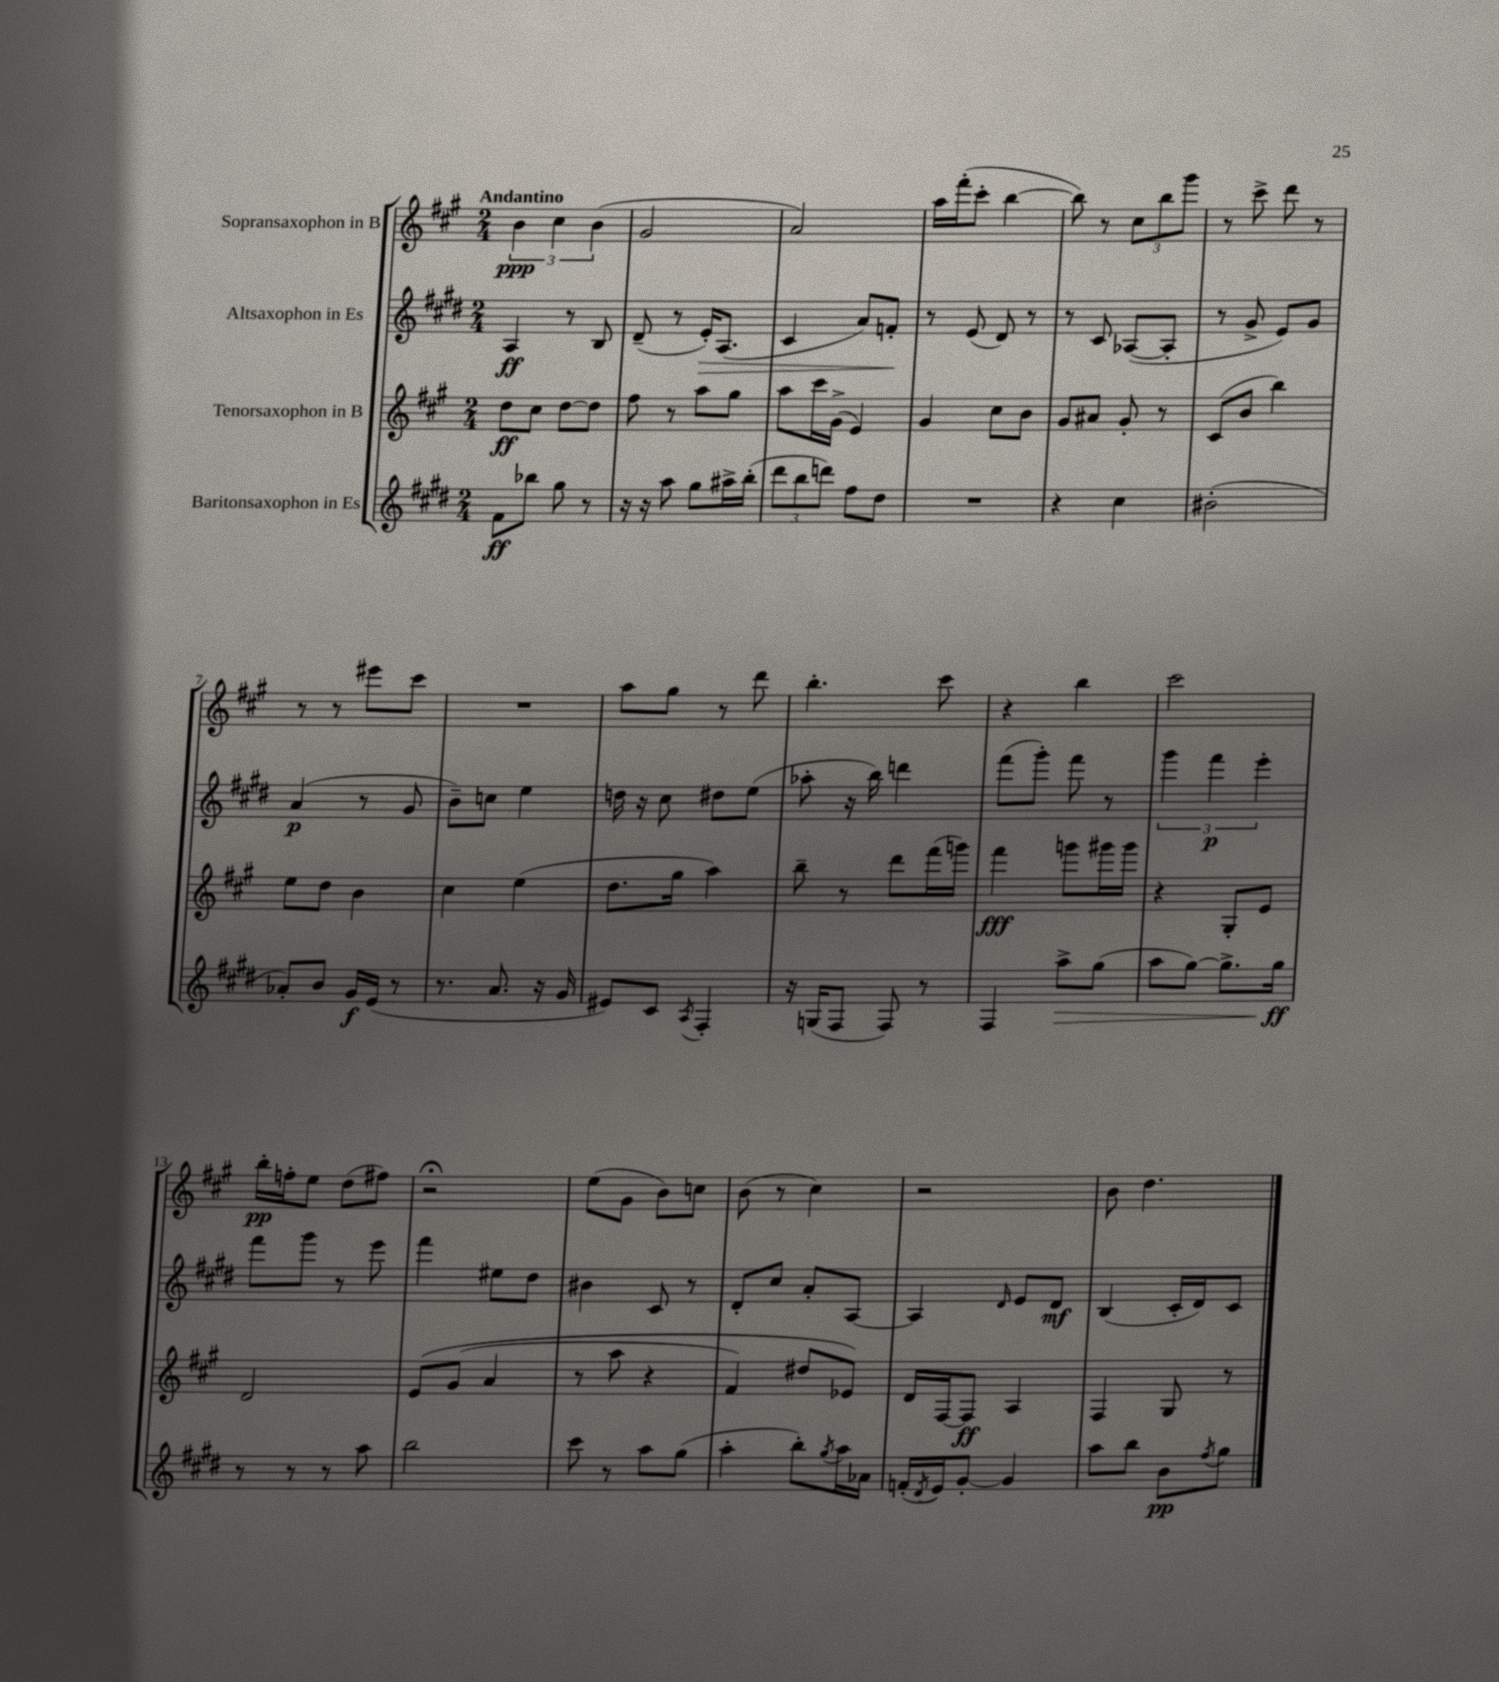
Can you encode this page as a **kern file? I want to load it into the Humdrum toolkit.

**kern	**kern	**kern	**kern
*staff4	*staff3	*staff2	*staff1
*clefG2	*clefG2	*clefG2	*clefG2
*k[f#c#g#d#]	*k[f#c#g#]	*k[f#c#g#d#]	*k[f#c#g#]
*M2/4	*M2/4	*M2/4	*M2/4
8f#	8dd	4A	6b
8bb-	8cc#	.	.
.	.	.	6cc#
8gg#	[8dd	8r	.
.	.	.	(6b
8r	8dd]	8B	.
=	=	=	=
16r	8ff#	(8d#~	2g#
16r	.	.	.
8aa	8r	8r	.
8gg#	8aa	16e')	.
.	.	(8.A	.
16aa#^	8gg#	.	.
(16bb'	.	.	.
=	=	=	=
12ddd#	8aa	4c#	2a)
12bb	.	.	.
.	16ccc#	.	.
12ddd)	.	.	.
.	(16g#^	.	.
8ff#	4e)	8a)	.
8dd#	.	8f'	.
=	=	=	=
2r	4g#	8r	16aa
.	.	.	(16fff#'
.	.	(8e	8ccc#'
.	8cc#	8d#)	[4bb
.	8b	8r	.
=	=	=	=
4r	8g#	8r	8bb])
.	8a#	8c#	8r
4cc#	8g#'	([8A-	12cc#
.	.	.	12bb
.	8r	8A-']	.
.	.	.	12ggg#
=	=	=	=
(2b#'	(8c#	8r	8r
.	8b	8g#^	8ccc#^
.	4bb)	8e)	8ddd
.	.	8g#	8r
=	=	=	=
8a-')	8ee	(4a	8r
8b	8dd	.	8r
16g#	4b	8r	8eee#
(16e	.	.	.
8r	.	8g#	8ccc#
=	=	=	=
8.r	4cc#	8b~)	2r
.	.	8cc	.
8.a	.	.	.
.	(4ee	4ee	.
16r	.	.	.
16g#	.	.	.
=	=	=	=
8e#)	8.dd	16dd	8aa
.	.	16r	.
8c#	.	8cc#	8gg#
.	16gg#	.	.
8qA	.	.	.
4F#'	4aa)	8dd#	8r
.	.	(8ee	8ddd
=	=	=	=
16r	8bb~	8aa-'	4.bb'
(16G	.	.	.
8F#	8r	16r	.
.	.	16bb)	.
8F#)	8ddd	4ddd	.
8r	(16fff#	.	8ccc#
.	16ggg)	.	.
=	=	=	=
4F#	4fff#	(8fff#	4r
.	.	8ggg#')	.
8aa^	8ggg	8fff#	4bb
(8gg#	16ggg#	8r	.
.	16ggg#	.	.
=	=	=	=
8aa	4r	6ggg#	2ccc#
[8gg#)	.	.	.
.	.	6fff#	.
8.gg#^]	8G#'	.	.
.	.	6eee'	.
.	8e	.	.
16gg#	.	.	.
=	=	=	=
8r	2d	8fff#	16bb'
.	.	.	16ff'
8r	.	8ggg#	8ee
8r	.	8r	(8dd
8aa	.	8eee	8ff#)
=	=	=	=
2bb	&(8e	4fff#	2r;
.	(8g#	.	.
.	4a	8ee#	.
.	.	8dd#	.
=	=	=	=
8ccc#	8r	4b#	(8ee
8r	8aa	.	8g#
8aa	4r	8c#	8b)
(8gg#	.	8r	8cc
=	=	=	=
4aa'	4f#)	8d#'	(8b
.	.	8cc#	8r
8bb')	8dd#	8a'	4cc#)
8qgg#	.	.	.
16aa	8e-&)	[8A	.
16a-	.	.	.
=	=	=	=
(16f'	16d	4A]	2r
8qd#	.	.	.
16e)	[16F#	.	.
[8g#'	8F#]	.	.
.	.	16qqd#	.
4g#]	4A	8e	.
.	.	8d#	.
=	=	=	=
8aa	4F#	(4B	8b
8bb	.	.	4.dd
8b	8G#	16c#'	.
.	.	16d#)	.
8qff#	.	.	.
8gg#	8r	8c#	.
==	==	==	==
*-	*-	*-	*-
